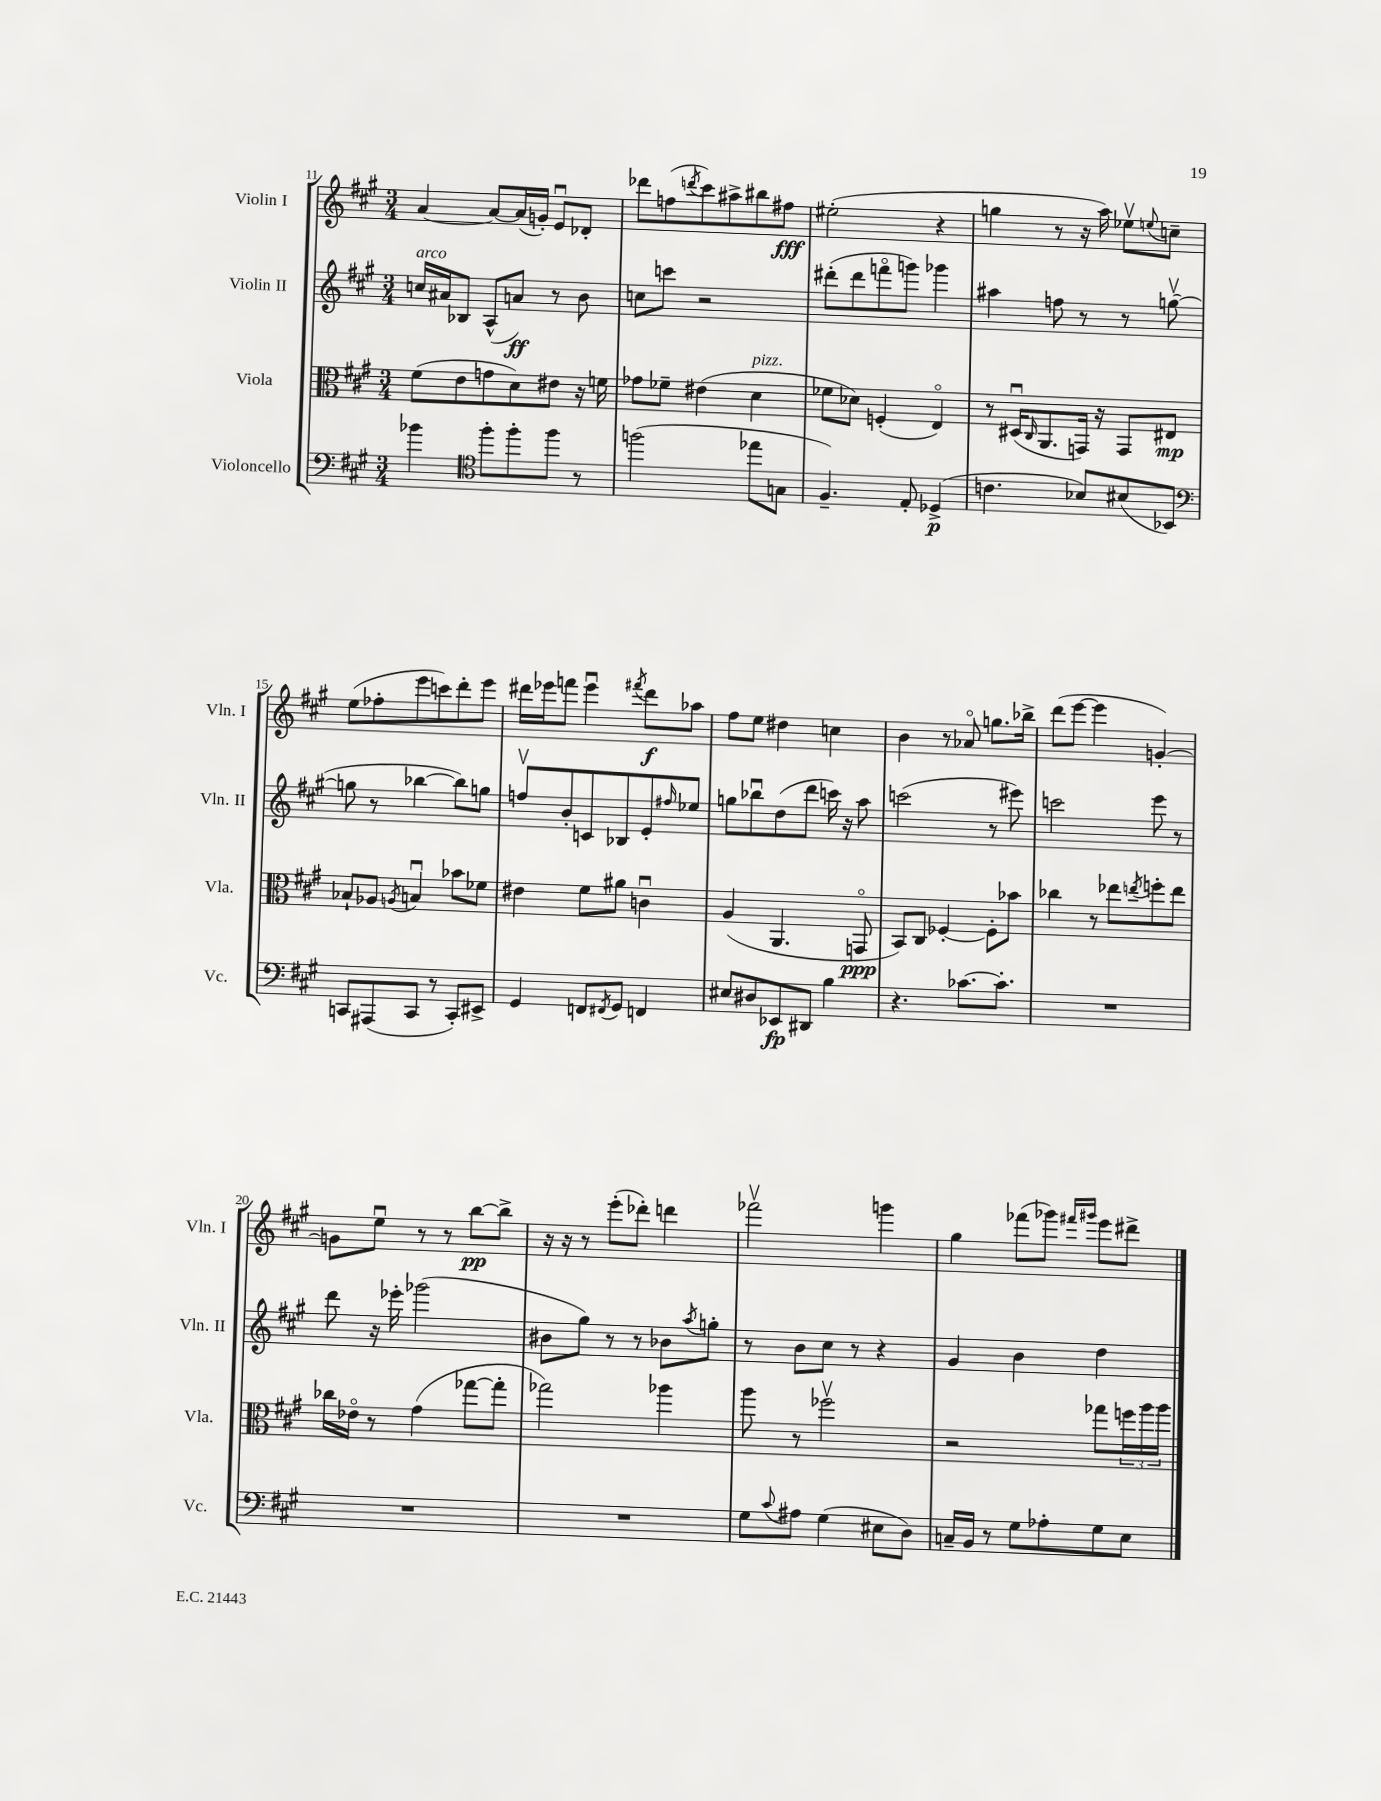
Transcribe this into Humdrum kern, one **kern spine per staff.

**kern	**kern	**kern	**kern
*staff4	*staff3	*staff2	*staff1
*clefF4	*clefC3	*clefG2	*clefG2
*k[f#c#g#]	*k[f#c#g#]	*k[f#c#g#]	*k[f#c#g#]
*M3/4	*M3/4	*M3/4	*M3/4
4b-\	(8f#\L	16cc/LL	[4a/
.	.	16a#/J	.
.	8e\	8B-/J	.
*clefC4	*	*	*
8ff#'\L	8g\	(8A^^/L	8a/_L
8ff#'\	8d\)	8a/J)	(16a/]L
.	.	.	16g'/JJ)
8ff#\J	8e#\J	8r	8eu/L
8r	16r	8b\	8d-'/J
.	16f\	.	.
=	=	=	=
(2ff\	8g-\L	8cc\L	8ddd-\L
.	8f-~\J	8ccc\J	(8ff\
.	.	.	8qddd/
.	(4e#\	2r	8ccc#\)
.	.	.	8aa#^\
8ee-\L	4d\	.	8bb#\
8G\J	.	.	8ff#\J
=	=	=	=
4.F#~/)	8f-\L	(8ddd#'\L	(2ee#'\
.	8d-\J)	8ddd#\	.
.	(4F'/	8fffo\	.
8E'/	.	8ggg\J)	.
(4D-^/	4Eo/)	4ggg-\	4r
=	=	=	=
4.c\	8r	4aa#\	4gg\
.	(16D#u/LK	.	.
.	16qqC#/	.	.
.	8.AA/	.	.
.	.	8ff\	8r
8B-/L)	16GG/Jk)	8r	16r
.	16r	.	16aa\)
(8B#/	8GG/L	8r	8ee-v\L
.	.	.	8qqee/
8BB-/J)	8E#/J	([8ggv\	8cc~\J
=	=	=	=
*clefF4	*	*	*
8CC/L	8B-`/L	8gg\]	(8ee\L
(8AAA#/	8A-/J	8r	8ff-'\
.	8qA/	.	.
8CC/J	4Bu/	[4bb-\	8eee\
8r	.	.	8ccc\)
8CC'/L)	8b-\L	8bb-\]L)	8ddd'\
8EE#^/J	8f-\J	8gg\J	8eee\J
=	=	=	=
4GG#/	4e#\	8ffv/L	16ddd#\LL
.	.	.	16eee-\J
.	.	8b'/	8fff\J
8FF/L	8f#\L	8c/	4eee-u\
8qFF#/	.	.	.
8GG#/J	8a#\J	8B-/	.
.	.	.	8qfff#/
4FF/	4cu\	8e'/	8ddd#\L
.	.	16qqff#/	.
.	.	8ee-/J	8aa-\J
=	=	=	=
8E#/L	(4A/	8gg\L	8ff#\L
8D#/	.	8bb-u\	8ee\J
8EE-/	4.AA/	(8dd\	4dd#\
8DD#/J	.	8ddd\J	.
4B\	.	16ccc\)	4cc\
.	.	16r	.
.	8GGo/	8aa\	.
=	=	=	=
4.r	8BB/L)	(2ccc\	4b\
.	8C#/J	.	.
.	[4F-'/	.	8r
[8.c-\L	.	.	8a-o/
.	8F-'\]L	8r	8.gg\L
8.c-'\]J	.	.	.
.	8b-\J	8eee#\)	.
.	.	.	16bb-^\Jk
=	=	=	=
2.r	4cc-\	2ccc\	(8ddd\L
.	.	.	[8eee\J
.	8r	.	4eee\]
.	8ee-\L	.	.
.	8qee/	.	.
.	8ff'\	8eee\	[4g'/)
.	8ee\J	8r	.
=	=	=	=
2.r	16cc-\LL	8ddd\	8g\]L
.	16e-o\JJ	.	.
.	8r	16r	8eeu\J
.	.	16eee-'\	.
.	(4g#\	(2ggg-\	8r
.	.	.	8r
.	[8gg-\L	.	[8bb\L
.	8gg-'\]J	.	8bb^\]J
=	=	=	=
2.r	2gg-\)	8b#\L	16r
.	.	.	16r
.	.	8gg#\J)	8r
.	.	8r	(8eee'\L
.	.	8r	8ddd-'\J)
.	4aa-\	8b-\L	4ddd\
.	.	8qaa/	.
.	.	8gg'\J	.
=	=	=	=
8G#\L	8aa\	8r	2fff-v\
8qqc#/	.	.	.
8A#\J	8r	8b\L	.
(4G#\	2ff-v\	8cc#\J	.
.	.	8r	.
8E#\L	.	4r	4ggg\
8D\J)	.	.	.
=	=	=	=
16C~/LL	2r	4g#/	4gg#\
16BB/JJ	.	.	.
8r	.	.	.
8G#\L	.	4b\	(8fff-\L
8A-'\	.	.	8ggg-\J)
.	.	.	16qqfff#/LL
.	.	.	16qqggg#/JJ
8G#\	8gg-\L	4dd\	8eee\L
8E\J	24ff\L	.	8ddd#^\J
.	24aa\	.	.
.	24aa\JJ	.	.
==	==	==	==
*-	*-	*-	*-
